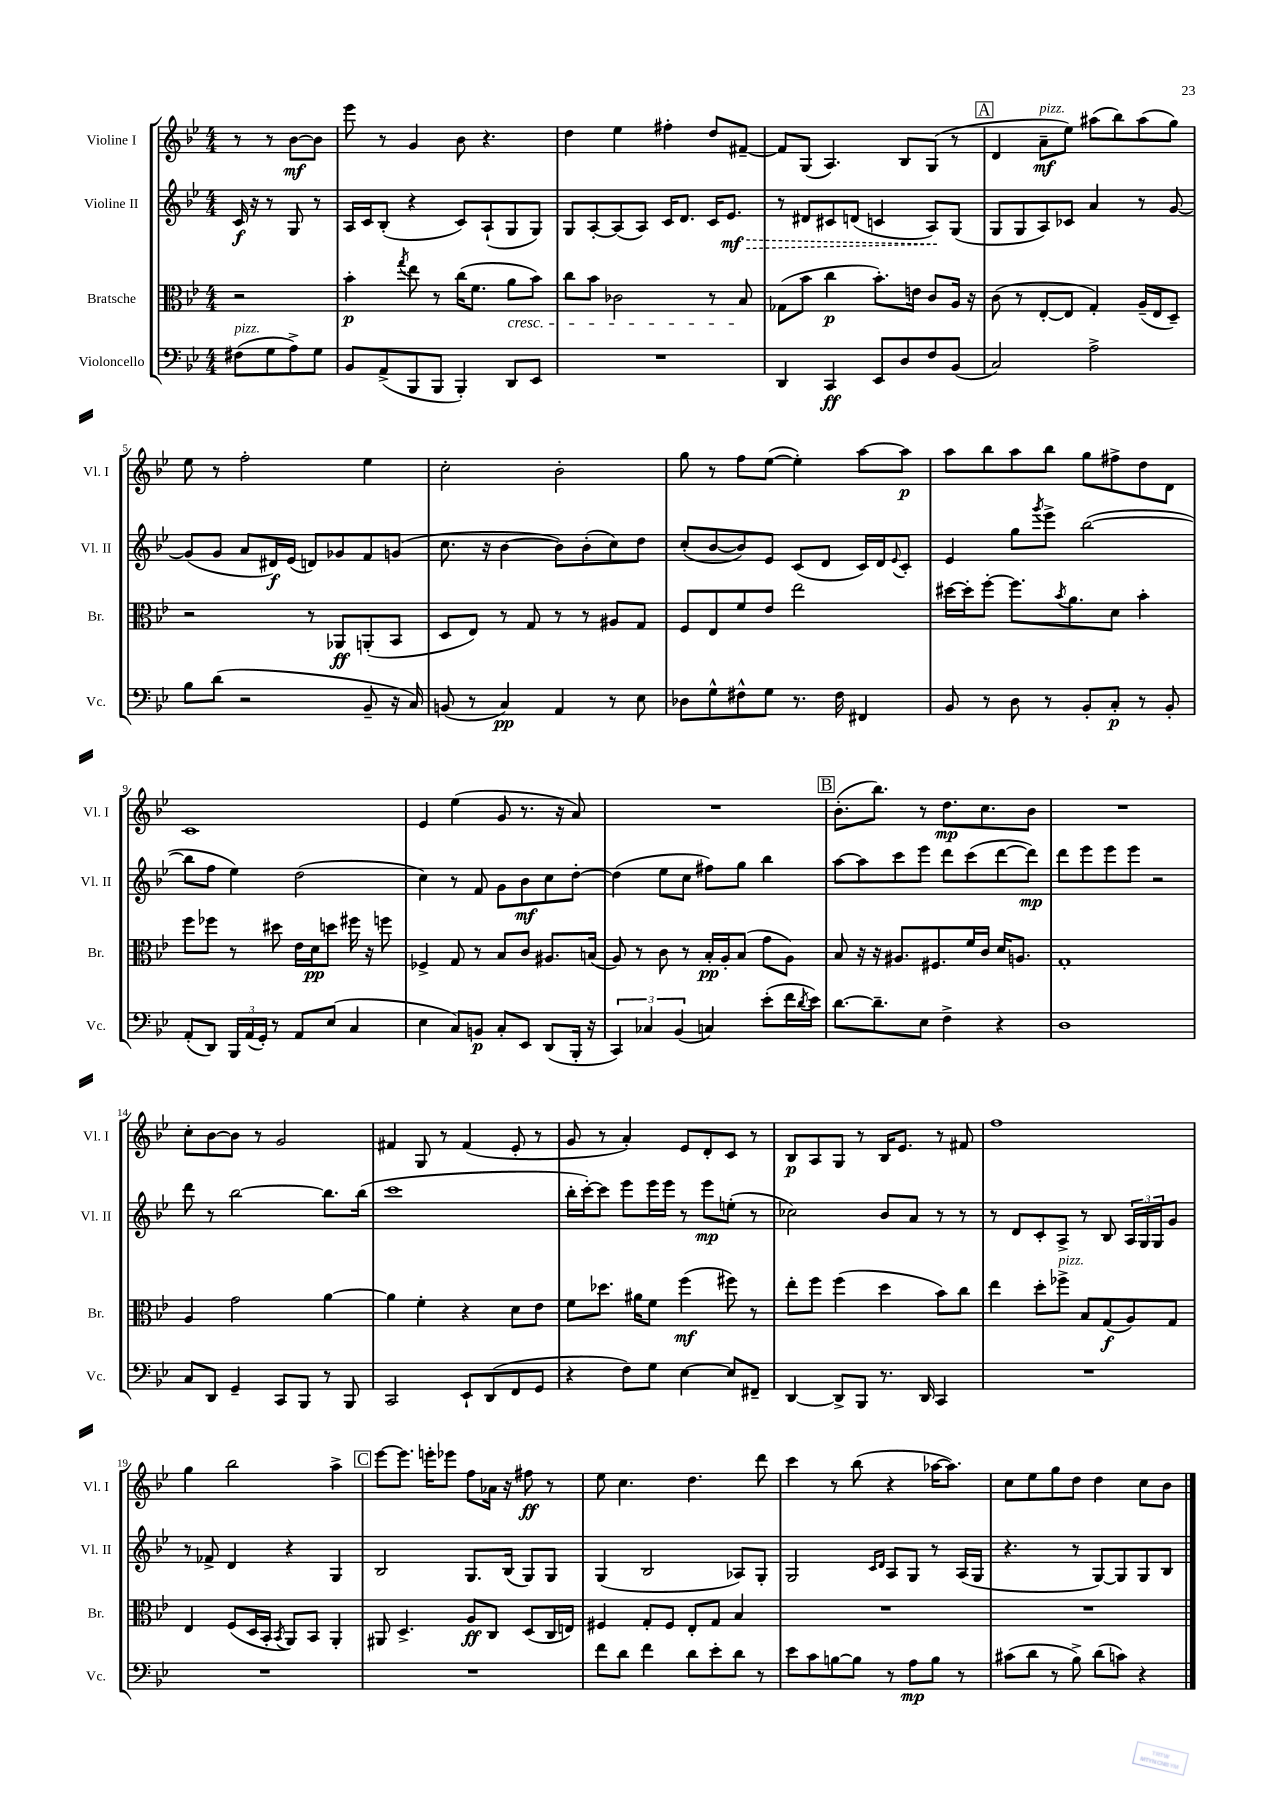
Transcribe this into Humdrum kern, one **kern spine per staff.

**kern	**dynam	**kern	**dynam	**kern	**dynam	**kern	**dynam
*part4	*part4	*part3	*part3	*part2	*part2	*part1	*part1
*staff4	*staff4	*staff3	*staff3	*staff2	*staff2	*staff1	*staff1
*I"Violoncello	*	*I"Bratsche	*	*I"Violine II	*	*I"Violine I	*
*I'Vc.	*	*I'Br.	*	*I'Vl. II	*	*I'Vl. I	*
*clefF4	*	*clefC3	*	*clefG2	*	*clefG2	*
*k[b-e-]	*	*k[b-e-]	*	*k[b-e-]	*	*k[b-e-]	*
*M4/4	*	*M4/4	*	*M4/4	*	*M4/4	*
=	=	=	=	=	=	=	=
!LO:TX:a:i:t=pizz.	!	!	!	!	!	!	!
(8F#X\L	.	2r	.	16c/	f	8r	.
.	.	.	.	16r	.	.	.
8G\	.	.	.	8r	.	8r	.
8A^\)	.	.	.	8G/	.	[8b-\L	mf
8G\J	.	.	.	8r	.	8b-\J]	.
=1	=1	=1	=1	=1	=1	=1	=1
8BB-/L	.	4b-'\	p	16A/LL	.	8eee-\	.
.	.	.	.	16c/J	.	.	.
(8AA^/	.	.	.	(8B-'/J	.	8r	.
.	.	8qgg/	.	.	.	.	.
8BBB-/	.	8ee-\	.	4r	.	4g/	.
8BBB-/J	.	8r	.	.	.	.	.
4BBB-'/)	.	(16cc\KL	.	8c/L)	.	8b-\	.
.	.	8.f\J	.	.	.	.	.
.	.	.	.	(8A`/	.	4.r	.
!	!	!LO:TX:b:i:t=cresc.	!	!	!	!	!
8DD/L	.	8a\L	.	8G/	.	.	.
8EE-/J	.	8b-\J)	.	8G/J)	.	.	.
=2	=2	=2	=2	=2	=2	=2	=2
1r	.	8cc\L	.	8G/L	.	4dd\	.
.	.	8b-\J	.	[8A'/	.	.	.
.	.	2c-X\	.	(8A/]	.	4ee-\	.
.	.	.	.	8A/J)	.	.	.
.	.	.	.	16c/KL	.	4ff#X'\	.
.	.	.	.	8.d/J	.	.	.
.	.	8r	.	16c/KL	.	8dd/L	.
!	!	!	!	!	!LO:HP:b	!	!
.	.	.	.	8.e-/J	> mf	.	.
.	.	8B-/	.	.	.	[8f#X~/J	.
=3	=3	=3	=3	=3	=3	=3	=3
4DD/	.	(8G-X\L	.	8r	.	8f#/L]	.
.	.	8b-\J	.	8d#X/L	.	(8G/J	.
4CC/	ff	4cc\	p	8c#X/	.	4.A/)	.
.	.	.	.	(8dn/J	.	.	.
8EE-/L	.	8.b-'\L)	.	4cn/	.	.	.
8D/	.	.	.	.	.	8B-/L	.
.	.	16en\Jk	.	.	.	.	.
8F/	.	8c/L	.	8A/L)	.	(8G/J	.
(8BB-/J	.	16A/Jk	.	(8G/J	]	8r	.
.	.	16r	.	.	.	.	.
!!LO:REH:place=s1:t=A
=4	=4	=4	=4	=4	=4	=4	=4
2C/)	.	(8c\	.	8G/L	.	4d/	.
.	.	8r	.	8G/	.	.	.
!	!	!	!	!	!	!LO:TX:a:i:t=pizz.	!
.	.	[8E-'/L	.	8A/)	.	8a~\L	mf
.	.	8E-/J]	.	8c-X/J	.	8ee-\J)	.
2A^\	.	4G'/)	.	4a/	.	(8aa#X\L	.
.	.	.	.	.	.	8bb-\)	.
.	.	(16A~/LL	.	8r	.	(8aa#\	.
.	.	16E-/J	.	.	.	.	.
.	.	8D~/J)	.	[8g/	.	8gg\J)	.
!!LO:LB:g=z
=5	=5	=5	=5	=5	=5	=5	=5
8B-\L	.	2r	.	(8g/L]	.	8ee-\	.
(8d\J	.	.	.	8g/J	.	8r	.
2r	.	.	.	8a/L	.	2ff'\	.
.	.	.	.	16d#X/L)	f	.	.
.	.	.	.	(16e-/JJ	.	.	.
.	.	8r	.	8dn/L)	.	.	.
.	.	8AA-X/L	ff	8g-X/	.	.	.
8BB-~/	.	(8AAn'/	.	8f/	.	4ee-\	.
16r	.	8BB-/J	.	(8gn/J	.	.	.
16C/)	.	.	.	.	.	.	.
=6	=6	=6	=6	=6	=6	=6	=6
(8BBn/	.	8D/L	.	8.cc\	.	2cc'\	.
8r	.	8E-/J)	.	.	.	.	.
.	.	.	.	16r	.	.	.
4C/)	pp	8r	.	[4b-\	.	.	.
.	.	8G/	.	.	.	.	.
4AA/	.	8r	.	8b-\L])	.	2b-'\	.
.	.	8r	.	(8b-'\	.	.	.
8r	.	8A#X/L	.	8cc\)	.	.	.
8E-\	.	8G/J	.	8dd\J	.	.	.
=7	=7	=7	=7	=7	=7	=7	=7
8D-X\L	.	8F/L	.	(8cc'/L	.	8gg\	.
8G^^\	.	8E-/	.	[8b-/	.	8r	.
8F#X^^\	.	8f/	.	8b-/])	.	8ff\L	.
8G\J	.	8e-/J	.	8e-/J	.	([8ee-\J	.
8.r	.	2ee-\	.	(8c/L	.	4ee-'\])	.
.	.	.	.	8d/J	.	.	.
16F#\	.	.	.	.	.	.	.
4FF#X/	.	.	.	16c/LL)	.	[8aa\L	.
.	.	.	.	16d/J	.	.	.
.	.	.	.	8qqe-/	.	.	.
.	.	.	.	8c'/J	.	8aa\J]	p
=8	=8	=8	=8	=8	=8	=8	=8
8BB-/	.	[16dd#X\LL	.	4e-/	.	8aa\L	.
.	.	16dd#'\J]	.	.	.	.	.
8r	.	[8ff'\J	.	.	.	8bb-\	.
8D\	.	8.ff\L]	.	8gg\L	.	8aa\	.
.	.	.	.	8qggg/	.	.	.
8r	.	.	.	8eee-^\J	.	8bb-\J	.
.	.	8qb-/	.	.	.	.	.
.	.	8.a\	.	.	.	.	.
8BB-'/L	.	.	.	([2bb-\	.	8gg\L	.
8C'/J	p	8d\J	.	.	.	8ff#X^\	.
8r	.	4b-'\	.	.	.	8dd\	.
8BB-'/	.	.	.	.	.	8d\J	.
!!LO:LB:g=z
=9	=9	=9	=9	=9	=9	=9	=9
(8AA'/L	.	8ff\L	.	8bb-\L]	.	1c	.
8DD/J)	.	8ff-X\J	.	8ff\J	.	.	.
24BBB-/LL	.	8r	.	4ee-\)	.	.	.
(24AA/	.	.	.	.	.	.	.
24GG'/JJ)	.	.	.	.	.	.	.
8r	.	8dd#X\	.	.	.	.	.
8AA/L	.	16e-\LL	.	(2dd\	.	.	.
.	.	16d\J	pp	.	.	.	.
(8E-/J	.	8ddn\J	.	.	.	.	.
4C/	.	16ff#X\	.	.	.	.	.
.	.	16r	.	.	.	.	.
.	.	8ffn\	.	.	.	.	.
=10	=10	=10	=10	=10	=10	=10	=10
4E-\	.	4F-X^/	.	4cc\)	.	4e-/	.
8C/L)	.	8G/	.	8r	.	(4ee-\	.
8BBn/J	p	8r	.	8f/	.	.	.
8C'/L	.	8B-/L	.	8g\L	.	8g/	.
8EE-/J	.	8c/J	.	8b-\	mf	8.r	.
(8DD/L	.	8.A#X/L	.	8cc\	.	.	.
.	.	.	.	.	.	16r	.
16BBB-'/Jk	.	.	.	[8dd'\J	.	8a/)	.
16r	.	(16Bn/Jk	.	.	.	.	.
=11	=11	=11	=11	=11	=11	=11	=11
6CC/)	.	8A/)	.	(4dd\]	.	1r	.
.	.	8r	.	.	.	.	.
6C-X/	.	.	.	.	.	.	.
.	.	8c\	.	8ee-\L	.	.	.
(6BB-/	.	.	.	.	.	.	.
.	.	8r	.	8cc\J	.	.	.
4Cn/)	.	16B-'/LL	pp	8ff#X\L)	.	.	.
.	.	16A'/J	.	.	.	.	.
.	.	(8B-/J	.	8gg\J	.	.	.
(8e-'\L	.	8g\L	.	4bb-\	.	.	.
16f\L	.	8A\J)	.	.	.	.	.
8qd/	.	.	.	.	.	.	.
16e-\JJ)	.	.	.	.	.	.	.
!!LO:REH:place=s1:t=B
=12	=12	=12	=12	=12	=12	=12	=12
[8.d\L	.	8B-/	.	[8aa\L	.	(8.b-'\L	.
.	.	16r	.	8aa\]	.	.	.
8.d~\]	.	16r	.	.	.	8.bb-\J)	.
.	.	8.A#X/L	.	8ccc\	.	.	.
8E-\J	.	.	.	8eee-\J	.	8r	.
.	.	8.F#X/	.	.	.	.	.
4F^\	.	.	.	8ddd\L	.	8.dd\L	mp
.	.	16f/L	.	(8ccc\	.	.	.
.	.	16c/JJ	.	.	.	8.cc\	.
4r	.	16d/KL	.	[8ddd\	.	.	.
.	.	8.An/J	.	.	.	.	.
.	.	.	.	8ddd\J])	mp	8b-\J	.
=13	=13	=13	=13	=13	=13	=13	=13
1D	.	1G'	.	8ddd\L	.	1r	.
.	.	.	.	8eee-\	.	.	.
.	.	.	.	8eee-\	.	.	.
.	.	.	.	8eee-\J	.	.	.
.	.	.	.	2r	.	.	.
!!LO:LB:g=z
=14	=14	=14	=14	=14	=14	=14	=14
8C/L	.	4A/	.	8ddd\	.	8cc'\L	.
8DD/J	.	.	.	8r	.	[8b-\	.
4GG~/	.	2g\	.	[2bb-\	.	8b-\J]	.
.	.	.	.	.	.	8r	.
8CC/L	.	.	.	.	.	2g/	.
8BBB-/J	.	.	.	.	.	.	.
8r	.	[4a\	.	8.bb-\L]	.	.	.
8BBB-/	.	.	.	.	.	.	.
.	.	.	.	(16bb-\Jk	.	.	.
=15	=15	=15	=15	=15	=15	=15	=15
2CC/	.	4a\]	.	1ccc	.	4f#X/	.
.	.	4f'\	.	.	.	8G/	.
.	.	.	.	.	.	8r	.
8EE-`/L	.	4r	.	.	.	(4f#/	.
(8DD/	.	.	.	.	.	.	.
8FF/	.	8d\L	.	.	.	8e-'/	.
8GG/J	.	8e-\J	.	.	.	8r	.
=16	=16	=16	=16	=16	=16	=16	=16
4r	.	8f\L	.	16bb-'\LL	.	8g/	.
.	.	.	.	[16ccc'\J)	.	.	.
.	.	8.dd-X\J	.	8ccc\J]	.	8r	.
8F\L)	.	.	.	8eee-\L	.	4a'/)	.
.	.	16a#X\KL	.	.	.	.	.
8G\J	.	8f\J	.	16eee-\L	.	.	.
.	.	.	.	16eee-\JJ	.	.	.
[4E-\	.	(4ff\	mf	8r	.	8e-/L	.
.	.	.	.	8eee-\L	mp	8d'/	.
8E-/L]	.	8ff#X\)	.	(8een'\J	.	8c/J	.
8FF#X~/J	.	8r	.	8r	.	8r	.
=17	=17	=17	=17	=17	=17	=17	=17
[4DD/	.	8ee-'\L	.	2cc-X\)	.	8B-/L	p
.	.	8ff\J	.	.	.	8A/	.
8DD^/L]	.	(4ff\	.	.	.	8G/J	.
8BBB-/J	.	.	.	.	.	8r	.
8.r	.	4dd\	.	8b-/L	.	16B-/KL	.
.	.	.	.	.	.	8.e-/J	.
.	.	.	.	8a/J	.	.	.
16DD/	.	.	.	.	.	.	.
4CC/	.	8b-\L)	.	8r	.	8r	.
.	.	8cc\J	.	8r	.	8f#X/	.
=18	=18	=18	=18	=18	=18	=18	=18
1r	.	4ee-\	.	8r	.	1ff	.
.	.	.	.	8d/L	.	.	.
.	.	8dd'\L	.	8c'/	.	.	.
!	!	!LO:TX:a:i:t=pizz.	!	!	!	!	!
.	.	8ff-X^\J	.	8A^/J	.	.	.
.	.	8B-/L	.	8r	.	.	.
.	.	(8G/	f	8B-/	.	.	.
.	.	8A/)	.	24A/LL	.	.	.
.	.	.	.	24G/	.	.	.
.	.	.	.	24G/J	.	.	.
.	.	8G/J	.	8g/J	.	.	.
!!LO:LB:g=z
=19	=19	=19	=19	=19	=19	=19	=19
1r	.	4E-/	.	8r	.	4gg\	.
.	.	.	.	8f-X^/	.	.	.
.	.	(8F/L	.	4d/	.	2bb-\	.
.	.	16D/L	.	.	.	.	.
.	.	16BB-'/JJ	.	.	.	.	.
.	.	8qBB-/	.	.	.	.	.
.	.	8AA/L)	.	4r	.	.	.
.	.	8BB-/J	.	.	.	.	.
.	.	4AA'/	.	4G/	.	4aa^\	.
!!LO:REH:place=s1:t=C
=20	=20	=20	=20	=20	=20	=20	=20
1r	.	8AA#X/	.	2B-/	.	[8eee-\L	.
.	.	4.D^/	.	.	.	8.eee-\J]	.
.	.	.	.	.	.	16eeen'\KL	.
.	.	.	.	.	.	8eee-X\J	.
.	.	8A/L	ff	8.G/L	.	8ff\L	.
.	.	8C/J	.	.	.	16a-X\Jk	.
.	.	.	.	(16B-/Jk	.	16r	.
.	.	(8D/L	.	8G/L)	.	8ff#X\	ff
.	.	16C/L	.	8G/J	.	8r	.
.	.	16En/JJ)	.	.	.	.	.
=21	=21	=21	=21	=21	=21	=21	=21
8f\L	.	4F#X/	.	(4G/	.	8ee-\	.
8d\J	.	.	.	.	.	4.cc\	.
4f\	.	8G'/L	.	2B-/	.	.	.
.	.	8F#/J	.	.	.	.	.
8d\L	.	8E-'/L	.	.	.	4.dd\	.
8e-'\	.	8G/J	.	.	.	.	.
8d\J	.	4B-/	.	8A-X/L)	.	.	.
8r	.	.	.	8G'/J	.	8ddd\	.
=22	=22	=22	=22	=22	=22	=22	=22
8e-\L	.	1r	.	2G/	.	4ccc\	.
8c\	.	.	.	.	.	.	.
[8Bn\	.	.	.	.	.	8r	.
8B\J]	.	.	.	.	.	(8bb-\	.
.	.	.	.	16qqc/LL	.	.	.
.	.	.	.	16qqd/JJ	.	.	.
8r	.	.	.	8A/L	.	4r	.
8A\L	mp	.	.	8G/J	.	.	.
8B\J	.	.	.	8r	.	[16aa-X\KL	.
.	.	.	.	.	.	8.aa-\J])	.
8r	.	.	.	(16A/LL	.	.	.
.	.	.	.	16G/JJ	.	.	.
=23	=23	=23	=23	=23	=23	=23	=23
(8c#X\L	.	1r	.	4.r	.	8cc\L	.
8d\J	.	.	.	.	.	8ee-\	.
8r	.	.	.	.	.	8gg\	.
8B-^\)	.	.	.	8r	.	8dd\J	.
(8d\L	.	.	.	[8G/L)	.	4dd\	.
8cn\J)	.	.	.	8G/]	.	.	.
4r	.	.	.	8G/	.	8cc\L	.
.	.	.	.	8B-/J	.	8b-\J	.
==	==	==	==	==	==	==	==
*-	*-	*-	*-	*-	*-	*-	*-
